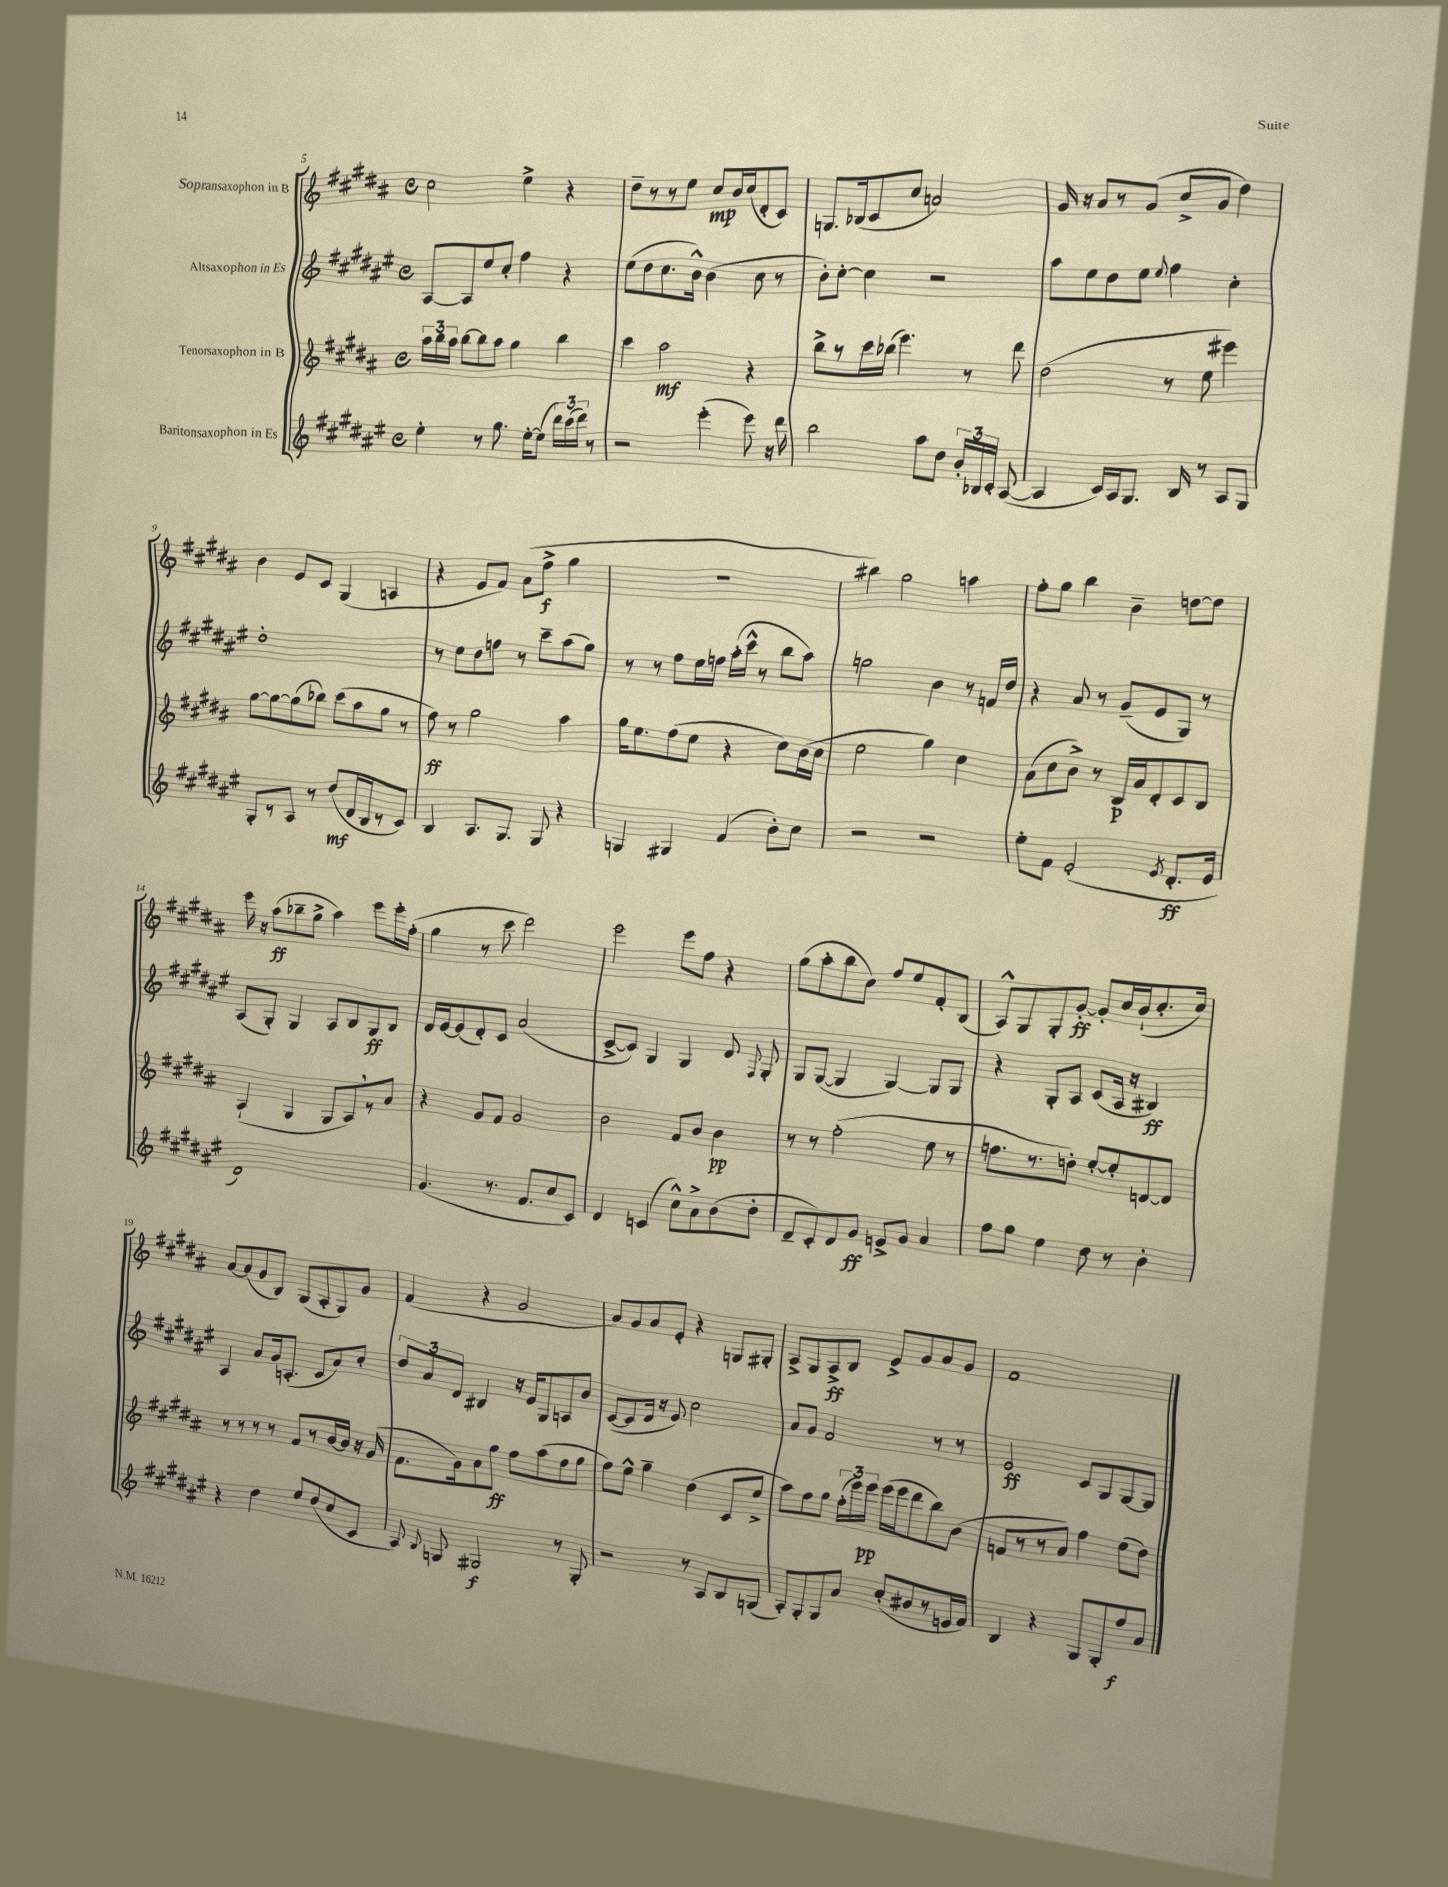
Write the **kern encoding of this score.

**kern	**kern	**kern	**kern
*staff4	*staff3	*staff2	*staff1
*clefG2	*clefG2	*clefG2	*clefG2
*k[f#c#g#d#a#e#]	*k[f#c#g#d#a#]	*k[f#c#g#d#a#e#]	*k[f#c#g#d#a#]
*M4/4	*M4/4	*M4/4	*M4/4
*met(c)	*met(c)	*met(c)	*met(c)
4ee#'	24aa#	[8A#	2cc#
.	24bb	.	.
.	24aa#	.	.
.	[8bb	8A#]	.
8r	8bb]	8ee#	.
8.gg#	8aa#	8cc#'	.
.	4gg#	4ff#	4ee^
[16ee#'	.	.	.
(8ee#]	.	.	.
24ddd#)	4bb	4r	4r
(24ccc#	.	.	.
24ddd#)	.	.	.
8r	.	.	.
=	=	=	=
2r	4ccc#	(8ee#	8dd#~
.	.	8dd#	8r
.	2aa#	8.cc#	8r
.	.	.	8ee
.	.	16b^^)	.
(4eee#'	.	(4b	8cc#
.	.	.	16b
.	.	.	(16cc#
8eee#)	4r	8cc#	8d#'
16r	.	8r	8c#)
16ddd#	.	.	.
=	=	=	=
2bb	8bb^	8b')	8.G
.	8r	[8cc#'	.
.	.	.	(16B-
.	16ccc#	4cc#]	8c#
.	(16bb-	.	.
.	4.eee)	.	8cc#
8aa#	.	2r	2a)
8dd#	.	.	.
24b'	8r	.	.
24B-	.	.	.
24c#'	.	.	.
([8A#	8ddd#	.	.
=	=	=	=
4A#]	(2dd#	8aa#	16g#
.	.	.	16r
.	.	8ee#	8a#
16c#)	.	8dd#	8r
16A#	.	.	.
8.G#	.	8ee#	(8g#
.	.	8qqee#	.
.	8r	4ff#	8cc#^
16B	.	.	.
8r	8ee	.	8g#
8A#	4eee#)	4cc#'	4dd#)
8G#	.	.	.
=	=	=	=
8G#'	[8gg#	1dd#'	4b
8r	8gg#_	.	.
8A#	(8gg#]	.	8e
8r	8bb-)	.	8c#
(8dd#	(8ccc#	.	(4G#
16d#	8aa#	.	.
16B	.	.	.
8r	8gg#	.	4A
8c#)	8r	.	.
=	=	=	=
4B	8ff#)	8r	4r
.	8r	8ee#	.
8.A#	2gg#	8dd#	8e
.	.	8ff	8f#)
8.G#	.	.	.
.	.	8r	(8a#
8G#	.	8ccc#~	8ff#^
4r	4aa#	(8aa#	4gg#
.	.	8gg#)	.
=	=	=	=
4G	16gg#	8r	1r
.	8.ee	.	.
.	.	8r	.
4G#	(8ff#	8ff#	.
.	8ee	16ee#	.
.	.	16ff	.
(4f#	4r	(16aa#'	.
.	.	16ccc#^^	.
.	.	8r	.
8b')	8cc#)	8bb	.
8cc#	(16b	8aa#)	.
.	16cc#	.	.
=	=	=	=
2r	2ee	2gg	4bb#)
.	.	.	2gg#
2r	4gg#)	4b	.
.	4cc#	8r	4aa
.	.	16f	.
.	.	16dd#	.
=	=	=	=
8ee#'	(8a#	4r	8ff#'
8f#	8cc#	.	8gg#
(2e#'	8b^)	8a#	4bb
.	8r	8r	.
.	16B	(8g#~	4b~
.	16a#	.	.
.	8d#'	8e#	.
8qe#	.	.	.
8.d#'	8c#	8G#)	[8dd
.	8B	8r	8dd]
16e#	.	.	.
=	=	=	=
1d#)	(4A#`	(8A#	16eee
.	.	.	16r
.	.	8G#')	(8aa#
.	4G#	4G#	8bb-~
.	.	.	8gg#^
.	8G#	8A#	4aa#)
.	8A#)	8B	.
.	8r	8G#	8eee
.	8a#	8B	16eee'
.	.	.	(16ff#'
=	=	=	=
(4.g#	4r	16d#	4gg#
.	.	[16e#	.
.	.	(8e#]	.
.	8g#	8d#')	8r
8.r	8f#	8c#	8ccc#
.	2g#	(2a#	2ddd#)
8.f#	.	.	.
8cc#	.	.	.
8c#)	.	.	.
=	=	=	=
4d#	2b	[8c#^	2eee
.	.	8c#])	.
(4c	.	4G#	.
8cc#^^)	8f#	4G#	8eee
8a#^	8b	.	8ff#
(8b	4b	8d#	4r
.	.	8qqF#	.
8dd#'	.	8G#'	.
=	=	=	=
8d#~	8r	8G#	(8gg#
8c#')	8r	([8G#	8aa#'
8d#	(2ff#'	4G#]	8bb
8g#	.	.	8cc#)
8e^	.	[4G#)	8ff#
8g#	.	.	8ee
4a#	8ee	8G#]	8f#'
.	8r	8G#	(8B
=	=	=	=
8ff#	8.ff	4r	8A#^^)
8gg#	.	.	8G#
.	8.r	.	.
4ee#	.	8G#'	8G#'
.	8dd')	8A#	[8g#'
8dd#	[8ee'	(8c#	8g#']
8r	8ee']	16A#	16cc#
.	.	16r	(16b`
4b'	[8d	4B#)	8.cc#'
.	8d]	.	.
.	.	.	16cc#)
=	=	=	=
4r	8r	4A#	[8a#
.	8r	.	(8a#]
4dd#	8r	8a#	8g#
.	8r	16g#	8B)
.	.	(8.A'	.
8ee#	8f#	.	(8G#
(8dd#	8r	8c#	8A#'
8cc#	[16b	8a#)	8G#)
.	16b]	.	.
8c#	16r	8cc#'	8g#
.	(16g#	.	.
=	=	=	=
8A#)	8.f#	12dd#	(4f#
.	.	12a#	.
8qqB	.	.	.
8G	.	.	.
.	.	12d#	.
.	16g#)	.	.
2G#	8a#	4B#	4r
.	8gg#	.	.
.	8ff#	16r	2g#
.	.	16e#	.
.	(8aa#	8G#	.
8r	8ff#	8A	.
8G#'	8gg#	8b	.
=	=	=	=
2r	8ff#)	([8c#	8a#)
.	8ee^^	8c#]	8g#
.	4gg#~	16d#	8a#
.	.	16r	.
.	.	8e#)	8e'
8r	(4dd#	2cc#	4r
8A#	.	.	.
8B	8c#	.	8G
(8G	8ee^	.	8G#'
=	=	=	=
8A#')	8aa#)	8a#	8A#^
8G#'	8ff#	8g#	8G#
8G#	8gg#	2f#	8A#^
8a#	(24ff#'	.	8B
.	24eee)	.	.
.	24eee	.	.
(8cc#'	(16eee	.	8e^
.	16eee	.	.
8b#	8ddd#	.	8g#
8r	8bb)	8r	8a#
16e	(8b	8r	8g#
16f#)	.	.	.
=	=	=	=
4B	8f	2e#	1f#
.	8r	.	.
4r	8r	.	.
.	8a#)	.	.
8G#	4ff#	8c#	.
8G#'	.	8G#	.
8ff#	(8ee	[8G#	.
8a#	8dd#)	8G#]	.
==	==	==	==
*-	*-	*-	*-
